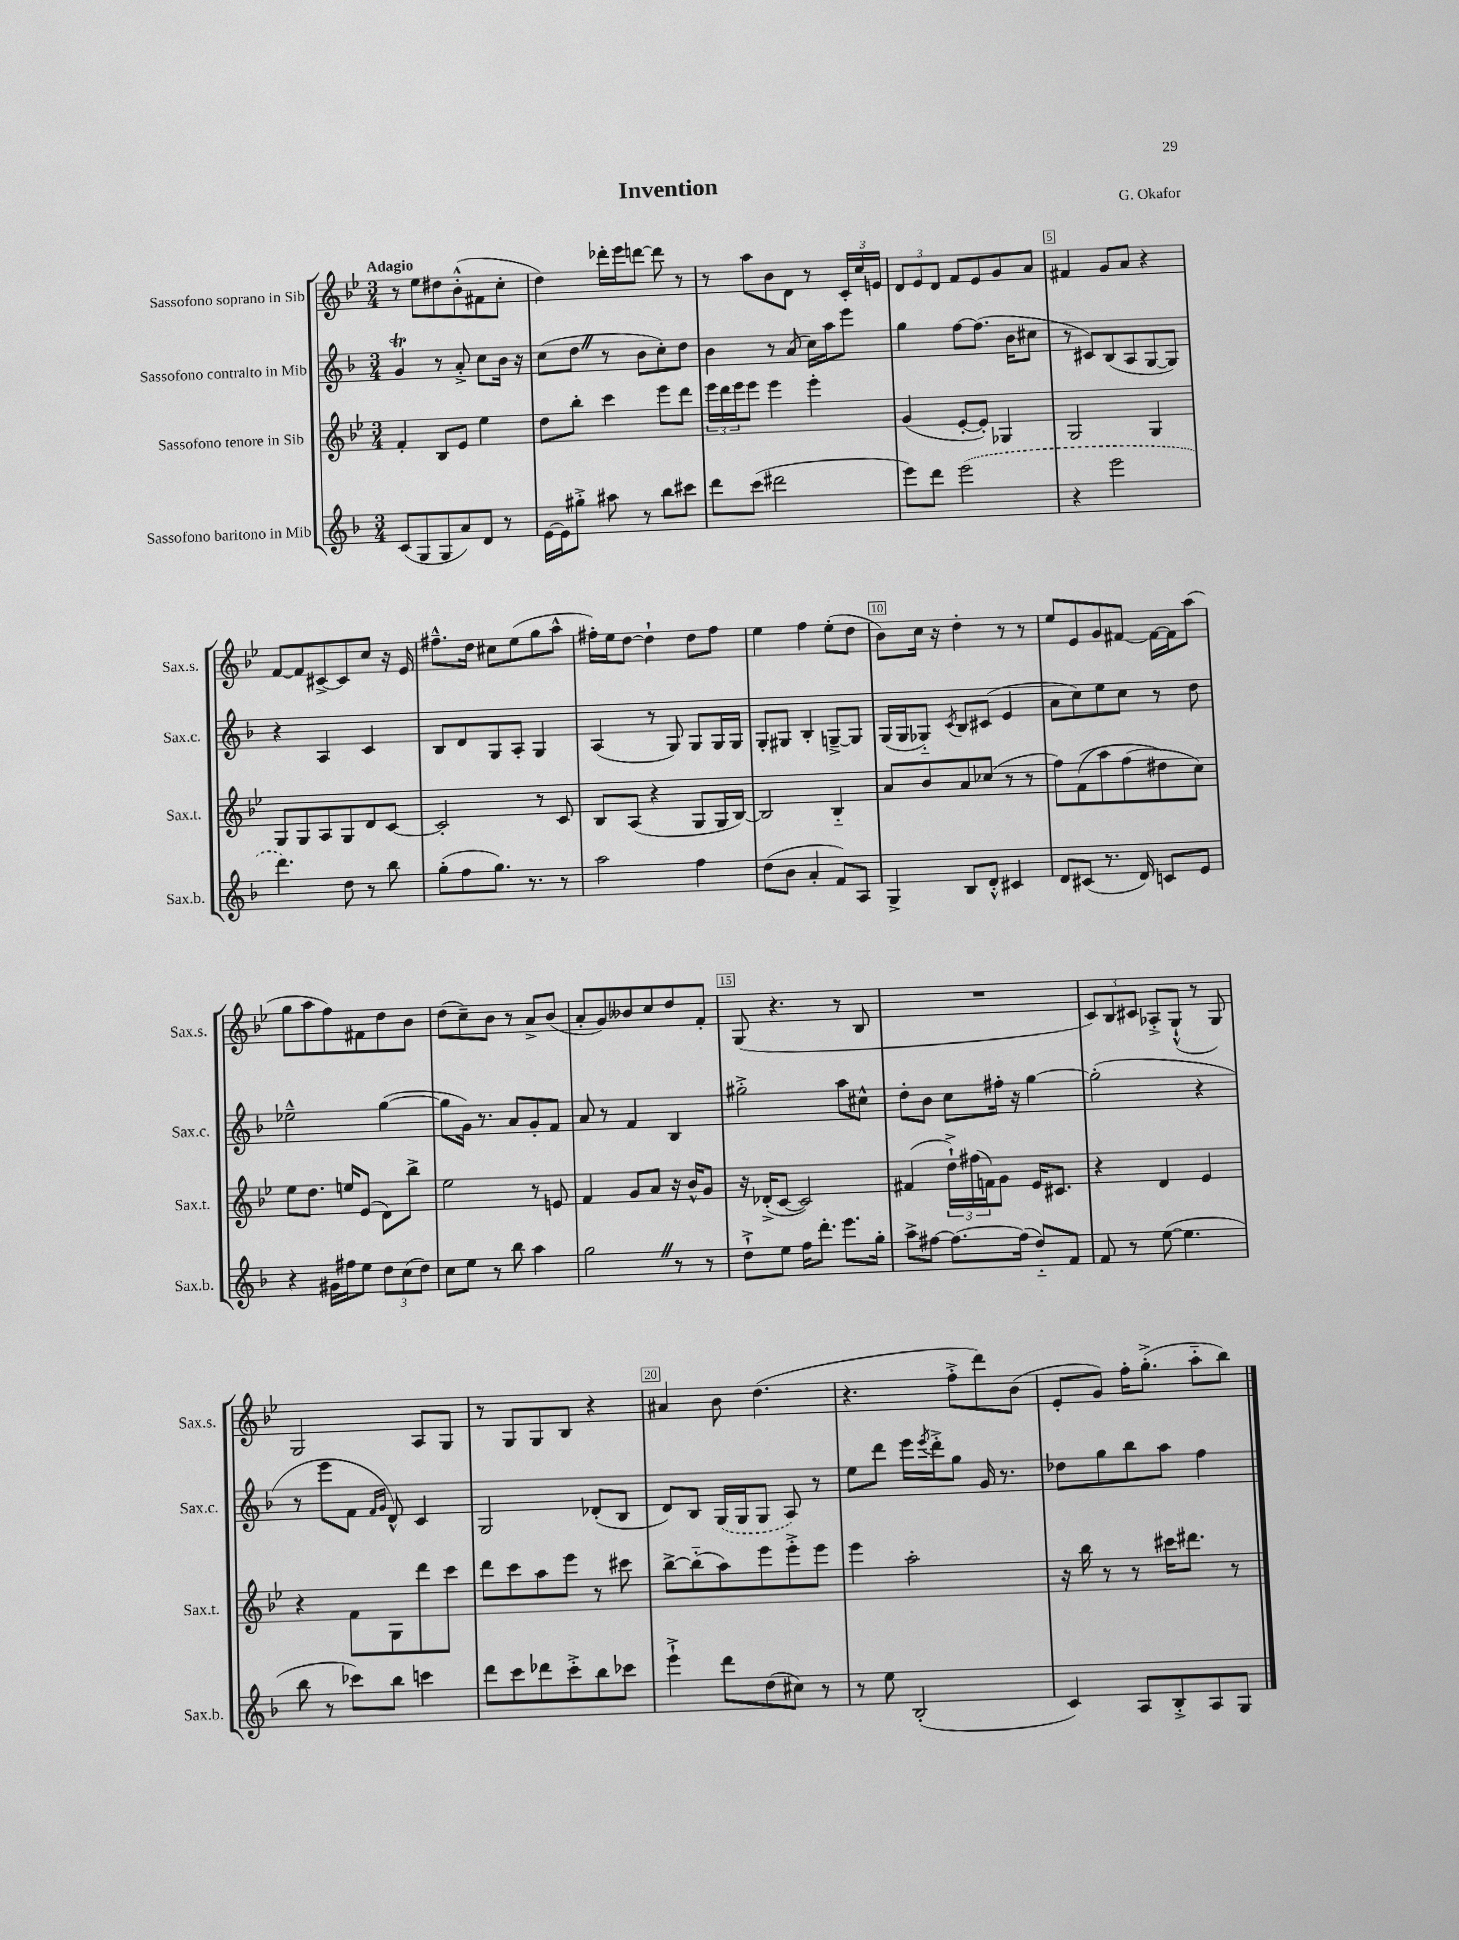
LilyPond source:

\header { title = "Invention" composer = "G. Okafor" }
<<
\new StaffGroup <<
\new Staff = "s0" \with { instrumentName = "Sassofono soprano in Sib" shortInstrumentName = "Sax.s." } {
    \clef treble \key bes \major \numericTimeSignature \time 3/4 \tempo "Adagio"
    r8 ees''8 dis''8 bes'8-.-^( fis'8 c''8-. |
    d''4) des'''16-. ees'''16 d'''8~ d'''8 r8 |
    r8 a''8 bes'8 d'8 r8 \tuplet 3/2 { c'16-. c''16 e'16 } |
    \tuplet 3/2 { d'8 ees'8 d'8 } f'8 ees'8 g'8 a'8 |
    fis'4 g'8 a'8 r4 |
    f'8~ f'8 cis'8~-> cis'8 c''8 r16 ees'16 |
    fis''8.---^ d''16 cis''8 ees''8( g''8 a''8-^ |
    fis''16-.) ees''16 d''8~ d''4-! d''8 fis''8 |
    ees''4 f''4 ees''8-.( d''8 |
    bes'8) c''16 r16 d''4-. r8 r8 |
    ees''8 ees'8 g'8 fis'8~ fis'16~ fis'16 a''8( |
    g''8 a''8 f''8) fis'8 d''8 bes'8 |
    d''8( c''8--) bes'8 r8 a'8-> bes'8( |
    a'8-. g'8) beses'8 c''8 d''8 f'8-. |
    g8( r4. r8 bes8 |
    R2. |
    \tuplet 3/2 { c'8) bes8 cis'8 } aes8-.-> g8-!-^( r8 g8) |
    g2 a8 g8 |
    r8 g8 g8 bes8 r4 |
    ais'4 bes'8 d''4.( |
    r4. f''8-.-> d'''8) bes'8( |
    ees'8-. g'8) f''16-. g''8.-.->( a''8-_ bes''8) \bar "|." |
}
\new Staff = "s1" \with { instrumentName = "Sassofono contralto in Mib" shortInstrumentName = "Sax.c." } {
    \clef treble \key f \major \numericTimeSignature \time 3/4
    g'4\trill r8 a'8-.-> c''8 bes'16 r16 |
    c''8( d''8 \once \override BreathingSign.text = \markup { \musicglyph "scripts.caesura.straight" } \breathe r8 bes'8 c''8-.) d''8 |
    bes'4 r8 a'8( c''16) a''16 e'''8 |
    g''4 f''8~ f''8.( bes'16 cis''8 |
    r8 cis'8) bes8( a8 g8~ g8) |
    r4 a4 c'4 |
    bes8 d'8 g8 a8-. g4 |
    a4( r8 g8) g8 g16 g16 |
    g8-. gis8 bes4-. g8~---> g8 |
    g16( g16 ges8-_) \acciaccatura { c'8 } bes8 cis'8( e'4 |
    a'8 c''8) e''8 c''8 r8 d''8 |
    ees''2---^ g''4~( |
    g''8 g'16) r8. a'8 g'8-. f'8 |
    a'8 r8 f'4 bes4 |
    gis''2-.-> a''8 cis''8-^ |
    d''8-. bes'8 c''8 fis''16-. r16 g''4~ |
    g''2-.( r4 |
    r8 e'''8 f'8 \grace { f'16 g'16 } d'8-^) c'4 |
    g2 des'8-.( bes8 |
    d'8) bes8 \once \slurDashed g16( g16 g8 a8) r8 |
    e''8 d'''8 e'''16 \acciaccatura { e'''8 } d'''16-.-> g''8 g'16 r8. |
    des''8 g''8 bes''8 a''8 f''4 \bar "|." |
}
\new Staff = "s2" \with { instrumentName = "Sassofono tenore in Sib" shortInstrumentName = "Sax.t." } {
    \clef treble \key bes \major \numericTimeSignature \time 3/4
    f'4-. bes8 ees'8 ees''4 |
    d''8 bes''8-. c'''4 ees'''8 d'''8 |
    \tuplet 3/2 { ees'''16 d'''16 ees'''16 } ees'''8 ees'''4 ees'''4-. |
    g'4( ees'8~-. ees'8-.) ges4 |
    g2 g4 |
    g8 g8 a8 g8 d'8 c'8~ |
    c'2-. r8 c'8 |
    bes8 a8( r4 g8 g16 bes16~) |
    bes2 bes4-_ |
    a'8 bes'8 a'8 ces''8( r8 r8 |
    f''8) f'8(\( a''8) f''8( dis''8\) c''8) |
    ees''8 d''8. e''16 ees'8( d'8) bes''8-> |
    ees''2 r8 e'8 |
    f'4 g'8 a'8 r16 bes'16-^ g'8 |
    r16 des'16-.->( c'8~ c'2) |
    fis'4( \tuplet 3/2 { d''16-!->) fis''16( f'16) } g'8 ees'16 cis'8. |
    r4 d'4 ees'4 |
    r4 f'8 g8 d'''8 c'''8 |
    d'''8 c'''8 a''8 ees'''8 r8 cis'''8 |
    bes''8~-> bes''8-_( a''8) ees'''8 ees'''8-.-> ees'''8 |
    ees'''4 a''2-. |
    r16 bes''16 r8 r8 cis'''16 dis'''8. r8 \bar "|." |
}
\new Staff = "s3" \with { instrumentName = "Sassofono baritono in Mib" shortInstrumentName = "Sax.b." } {
    \clef treble \key f \major \numericTimeSignature \time 3/4
    c'8( g8 g8 a'8) d'8 r8 |
    e'16~ e'16 gis''8-.-> ais''8 r8 bes''8 cis'''8 |
    d'''8 c'''8( dis'''2 |
    e'''8) d'''8 \once \slurDashed e'''2( |
    r4 e'''2 |
    d'''4.) d''8 r8 bes''8 |
    g''8-.( f''8 g''8.) r8. r8 |
    a''2 f''4 |
    d''8( bes'8 a'4-. f'8) a8 |
    g4-> bes8 d'8-.-^ cis'4 |
    d'8 cis'8( r8. d'16) c'8 e'8 |
    r4 gis'16 fis''16 e''8 \tuplet 3/2 { d''8 c''8( d''8) } |
    c''8 e''8 r8 bes''8 a''4 |
    g''2 \once \override BreathingSign.text = \markup { \musicglyph "scripts.caesura.straight" } \breathe r8 r8 |
    d''8-!-> e''8 f''16 d'''8.-. e'''8. g''16-. |
    a''8-> fis''8~ fis''8.~ fis''16( d''8-_) f'8 |
    f'8 r8 e''8~( e''4. |
    bes''8 r8 ces'''8) bes''8 c'''4 |
    d'''8 c'''8 des'''8 c'''8-.-> bes''8 ces'''8 |
    e'''4-!-> d'''8 d''8( cis''8) r8 |
    r8 e''8 bes2-.( |
    c'4) a8 bes8-.-> a8 g8 \bar "|." |
}
>>
>>
\layout { \context { \Score \override BarNumber.break-visibility = ##(#f #t #t) barNumberVisibility = #(every-nth-bar-number-visible 5) \override BarNumber.stencil = #(make-stencil-boxer 0.1 0.3 ly:text-interface::print) } }
